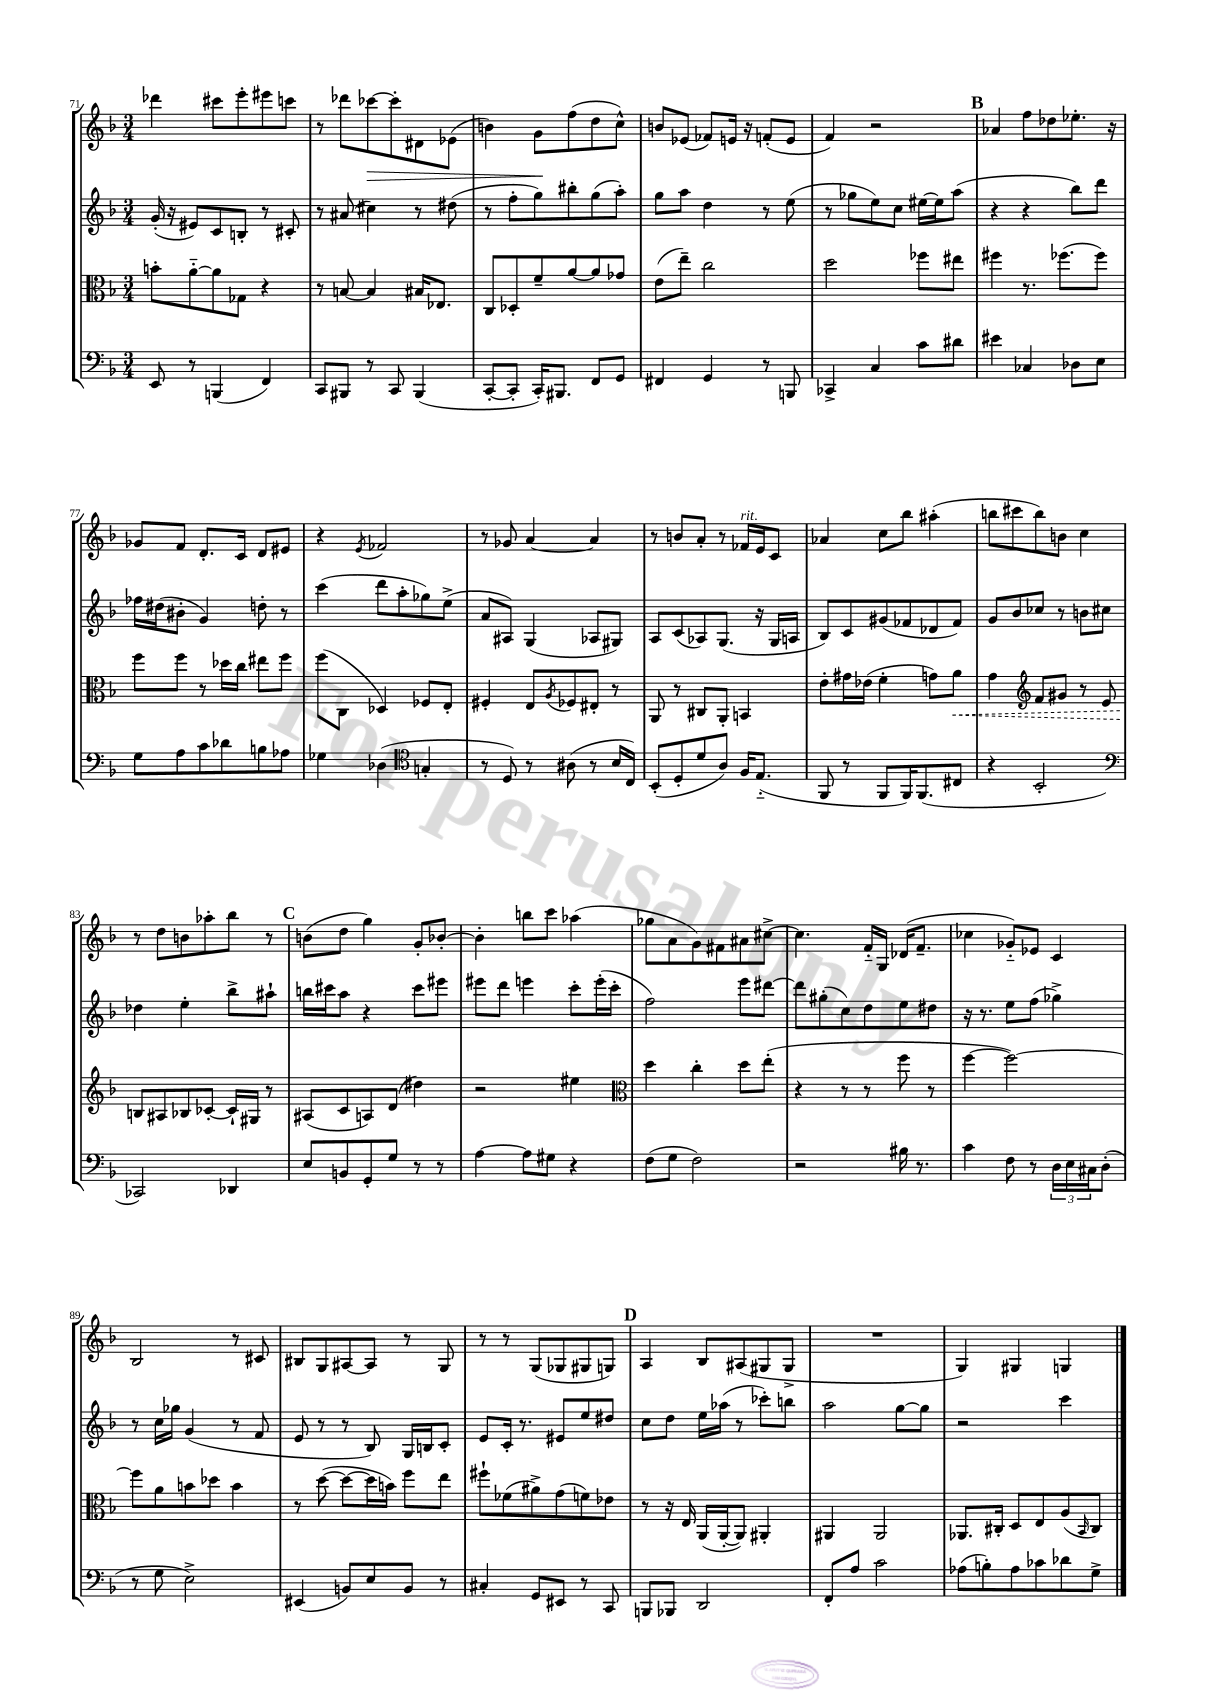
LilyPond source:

<<
\new StaffGroup <<
\new Staff = "s0" {
    \clef treble \key f \major \numericTimeSignature \time 3/4
    des'''4 cis'''8 e'''8-. eis'''8 c'''8 |
    r8 des'''8 ces'''8~\> ces'''8-. dis'8 ees'8( |
    b'4) g'8\! f''8( d''8 c''8-^) |
    b'8 ees'8( fes'8) e'16 r16 f'8-.( e'8 |
    f'4) r2 |
    \mark \markup { \bold "B" } aes'4 f''8 des''8 ees''8.-. r16 |
    ges'8 f'8 d'8.-. c'16 d'8 eis'8 |
    r4 \acciaccatura { e'8 } fes'2 |
    r8 ges'8 a'4~ a'4 |
    r8 b'8 a'8-. r8 fes'16^\markup { \italic "rit." } e'16 c'8 |
    aes'4 c''8 bes''8 ais''4-.( |
    b''8 cis'''8 b''8) b'8 c''4 |
    r8 d''8 b'8 aes''8-. bes''8 r8 |
    \mark \markup { \bold "C" } b'8( d''8 g''4) g'8-. bes'8~-. |
    bes'4-. b''8 c'''8 aes''4( |
    ges''8 a'8 g'8) fis'8 ais'8 cis''8~-> |
    cis''4. f'16-_ g16 des'16( f'8.-- |
    ces''4 ges'8-_) ees'8 c'4 |
    bes2 r8 cis'8 |
    bis8 g8 ais8~ ais8 r8 g8 |
    r8 r8 g8( ges8 gis8 g8) |
    \mark \markup { \bold "D" } a4 bes8 ais8( gis8 gis8-> |
    R2. |
    g4) gis4 g4 \bar "|." |
}
\new Staff = "s1" {
    \clef treble \key f \major \numericTimeSignature \time 3/4
    g'16-.( r16 eis'8) c'8 b8-. r8 cis'8-. |
    r8 ais'8( cis''4) r8 dis''8( |
    r8 f''8-. g''8) bis''8-. g''8( a''8-.) |
    g''8 a''8 d''4 r8 e''8( |
    r8 ges''8 e''8) c''8 eis''16~ eis''16 a''8( |
    \mark \markup { \bold "B" } r4 r4 bes''8) d'''8 |
    fes''16 dis''16( bis'8-. g'4) d''8-. r8 |
    c'''4( d'''8 a''8-. ges''8) e''8->( |
    a'8 ais8) g4( aes8 gis8) |
    a8 c'8( aes8) g8.( r16 g16 a16 |
    bes8) c'8 gis'8( fes'8 des'8 fes'8) |
    g'8 bes'8 ces''8 r8 b'8 cis''8 |
    des''4 e''4-. bes''8-> ais''8-! |
    \mark \markup { \bold "C" } b''16 cis'''16 a''8 r4 cis'''8 eis'''8 |
    eis'''8 d'''8 e'''4 c'''8-. e'''16-.( c'''16-. |
    f''2) e'''8 dis'''8~ |
    dis'''8 gis''8-.( c''8) d''8 e''8 dis''8 |
    r16 r8. e''8 f''8( ges''4->) |
    r8 c''16 ges''16 g'4( r8 f'8 |
    e'8 r8 r8 bes8) g16 b16 c'8-. |
    e'8 c'16-. r8. eis'8 e''8 dis''8 |
    \mark \markup { \bold "D" } c''8 d''8 e''16 aes''16( r8 ces'''8-.) b''8 |
    a''2 g''8~ g''8 |
    r2 c'''4 \bar "|." |
}
\new Staff = "s2" {
    \clef alto \key f \major \numericTimeSignature \time 3/4
    b'8-. a'8~-_ a'8 ges8 r4 |
    r8 b8~ b4 bis16 ees8. |
    c8 des8-. f'8-- a'8~ a'8 ges'8 |
    e'8( e''8--) c''2 |
    d''2 fes''8 eis''8 |
    \mark \markup { \bold "B" } fis''4 r8. fes''8.( fes''8) |
    f''8 f''8 r8 des''16 c''16 eis''8 f''8 |
    f''8( c8 des4) fes8 e8-. |
    fis4-. e8 \acciaccatura { a8 } fes8 eis8-. r8 |
    a,8 r8 cis8 a,8-. b,4 |
    e'8-. gis'16 ees'16( f'4-. g'8) \once \override Hairpin.style = #'dashed-line a'8\< |
    g'4 \clef treble f'8 gis'8 r8 e'8 |
    b8\! ais8 bes8 ces'8~-. ces'16-! gis16 r8 |
    \mark \markup { \bold "C" } ais8( c'8 a8) d'8( dis''4) |
    r2 eis''4 |
    \clef alto d''4 c''4-. d''8 e''8-.( |
    r4 r8 r8 f''8 r8 |
    f''4~ f''2~) |
    f''8 a'8 b'8 des''8 b'4 |
    r8 d''8~( d''8~ d''16 b'16) f''8 e''8 |
    fis''8-! fes'8( ais'8->) g'8( f'8) ees'8 |
    \mark \markup { \bold "D" } r8 r16 e16 a,16( a,16~-. a,8) ais,4-. |
    ais,4 ais,2 |
    aes,8. cis16-. d8 e8 a8( \grace { bes,16 } cis8) \bar "|." |
}
\new Staff = "s3" {
    \clef bass \key f \major \numericTimeSignature \time 3/4
    e,8 r8 b,,4( f,4) |
    c,8 bis,,8 r8 c,8 bis,,4( |
    c,8~-. c,8-. c,16-.) bis,,8. f,8 g,8 |
    fis,4 g,4 r8 b,,8 |
    ces,4-> c4 c'8 dis'8 |
    \mark \markup { \bold "B" } eis'4 ces4 des8 e8 |
    g8 a8 c'8 des'8 b8 aes8 |
    ges4 des4( \clef tenor g4-. |
    r8 d8) r8 ais8( r8 bes16 c16) |
    bes,8-.( d8-. d'8 a8) f16 e8.-_( |
    f,8 r8 f,8 f,16) f,8.( cis8 |
    r4 bes,2-. |
    \clef bass ces,2) des,4 |
    \mark \markup { \bold "C" } e8 b,8 g,8-. g8 r8 r8 |
    a4~ a8 gis8 r4 |
    f8( g8 f2) |
    r2 bis16 r8. |
    c'4 f8 r8 \tuplet 3/2 { d16 e16 cis16 } d8-.( |
    r8 g8 e2->) |
    eis,4( b,8) e8 b,8 r8 |
    cis4-. g,8 eis,8 r8 c,8 |
    \mark \markup { \bold "D" } b,,8 bes,,8 d,2 |
    f,8-. a8 c'2 |
    aes8( b8-.) aes8 ces'8 des'8 g8-> \bar "|." |
}
>>
>>
\layout { \context { \Score currentBarNumber = #71 } }
